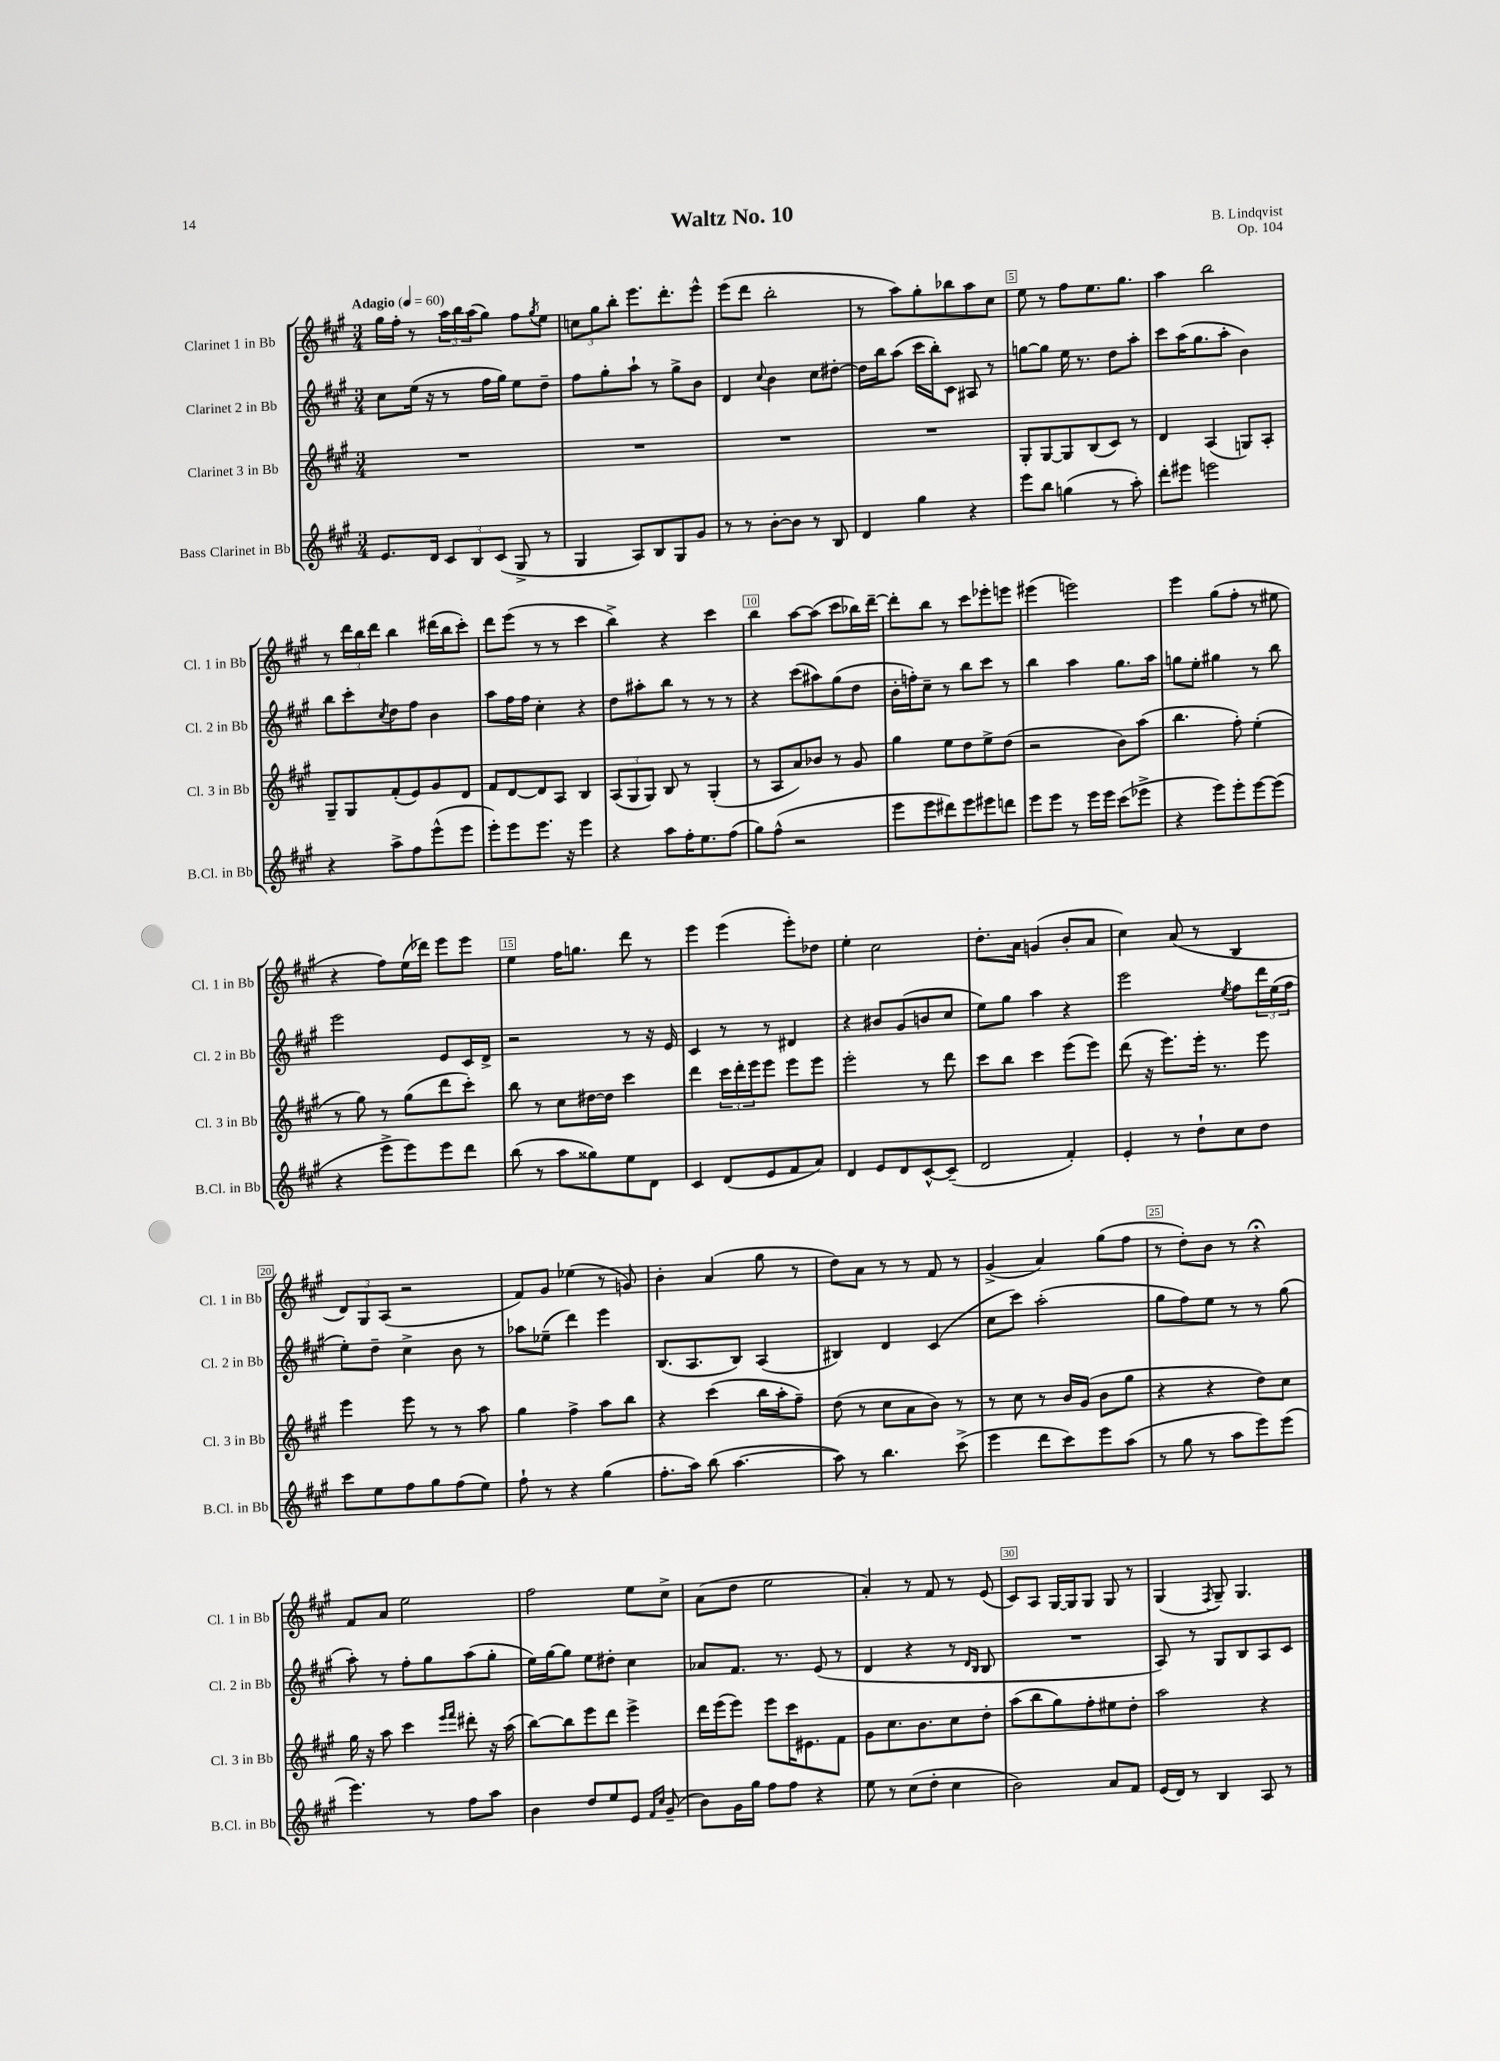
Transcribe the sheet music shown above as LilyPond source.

\header { title = "Waltz No. 10" composer = "B. Lindqvist" opus = "Op. 104" }
<<
\new StaffGroup <<
\new Staff = "s0" \with { instrumentName = "Clarinet 1 in Bb" shortInstrumentName = "Cl. 1 in Bb" } {
    \clef treble \key a \major \numericTimeSignature \time 3/4 \tempo "Adagio" 4 = 60
    gis''16 fis''16-. r8 \tuplet 3/2 { a''16 b''16 a''16( } gis''8) fis''8 \acciaccatura { gis''8 } e''8 |
    \tuplet 3/2 { c''8 gis''8 b''8-. } e'''8. d'''8.-. e'''8-^ |
    e'''8( d'''8 b''2-. |
    r8 a''8) gis''8-. bes''8 a''8 cis''8 |
    e''8 r8 fis''8 e''8. gis''8. |
    a''4 b''2 |
    r8 \tuplet 3/2 { d'''16 b''16 d'''16 } b''4 dis'''16( b''16 cis'''8-.) |
    d'''8 e'''8( r8 r8 cis'''4 |
    b''4->) r4 cis'''4 |
    b''4 a''8~ a''8( cis'''8 bes''16) d'''16~-- |
    d'''8-. b''8 r8 cis'''8 ees'''8-. e'''8 |
    eis'''4( e'''2) |
    e'''4 gis''8( fis''8-. r8 eis''8 |
    r4 fis''8) e''16( des'''16) e'''8 e'''8 |
    e''4 fis''16 g''8. d'''8 r8 |
    e'''4 e'''4( e'''8-.) des''8 |
    e''4-. cis''2 |
    d''8.-. a'16 g'4( b'8-. a'8 |
    cis''4) a'8( r8 b4 |
    \tuplet 3/2 { d'8) gis8 a8( } r2 |
    fis'8) gis'8 ees''4( r8 g'8) |
    b'4-. a'4( gis''8 r8 |
    d''8) a'8 r8 r8 fis'8 r8 |
    gis'4->( a'4) gis''8( fis''8 |
    r8 d''8-.) b'8 r8 r4\fermata |
    fis'8 a'8 e''2 |
    fis''2 e''8 cis''8-> |
    a'8( d''8 e''2 |
    a'4-.) r8 fis'8 r8 e'8( |
    cis'8) a8 gis16~ gis16 gis8 gis8 r8 |
    gis4( \acciaccatura { fis8 } gis8--) gis4. \bar "|." |
}
\new Staff = "s1" \with { instrumentName = "Clarinet 2 in Bb" shortInstrumentName = "Cl. 2 in Bb" } {
    \clef treble \key a \major \numericTimeSignature \time 3/4
    cis''8 e''16( r16 r8 fis''16 gis''16) e''8 d''8-- |
    fis''8 gis''8-. a''8-! r8 gis''8-> b'8 |
    d'4 \appoggiatura { cis''8 } b'4 cis''8 dis''8~-. |
    dis''16 b''16 a''8( cis'''16 b''16-.) cis'8 ais8 r8 |
    g''8~ g''8 e''16 r8. d''8 a''8-. |
    cis'''8 a''16( gis''8. a''8-. b'4) |
    b''8 cis'''8-. \acciaccatura { cis''8 } d''8 fis''8 b'4 |
    a''8 fis''16 fis''16 cis''4-. r4 |
    d''8 ais''8-. b''8 r8 r8 r8 |
    r4 cis'''8( ais''8) gis''8( d''8 |
    b'16-. f''16-.) cis''8-- r8 b''8 cis'''8 r8 |
    b''4 a''4 gis''8. a''16 |
    g''8 e''8-. gis''4 r8 b''8 |
    e'''2 e'8 cis'16 d'16-> |
    r2 r8 r16 e'16 |
    cis'4 r8 r8 dis'4 |
    r4 bis'8 gis'8( b'8 cis''8 |
    e''8) gis''8 a''4 r4 |
    e'''2 \acciaccatura { e''8 } fis''8 \tuplet 3/2 { d'''16 e''16( fis''16 } |
    e''8-.) d''8-- cis''4-> b'8 r8 |
    aes''8 ees''8--( d'''4) e'''4 |
    b8.( a8. b8) a4( |
    bis4) d'4 cis'4( |
    cis''8 cis'''8) a''2-.( |
    gis''8 fis''8) e''8 r8 r8 gis''8( |
    a''8-.) r8 fis''8-. gis''8 a''8( gis''8-. |
    e''16) gis''16~ gis''8 e''8 dis''8-. cis''4 |
    aes'8 fis'8. r8. e'8( r8 |
    d'4 r4 r8 \grace { d'16 b16 } b8 |
    R2. |
    a8) r8 gis8 b8 a8 cis'8 \bar "|." |
}
\new Staff = "s2" \with { instrumentName = "Clarinet 3 in Bb" shortInstrumentName = "Cl. 3 in Bb" } {
    \clef treble \key a \major \numericTimeSignature \time 3/4
    R2. |
    R2. |
    R2. |
    R2. |
    gis8-. gis8~ gis8 b8( cis'8) r8 |
    d'4 a4( g8) a8-. |
    gis8-- gis8 fis'8-.( e'8) gis'8 d'8 |
    fis'8 d'8~ d'8 a8 b4 |
    \tuplet 3/2 { a8( gis8 gis8) } b8 r8 gis4-.( |
    r8 a8 a'8) bes'8 r8 gis'8 |
    gis''4 e''8 d''8 e''8-> d''8( |
    r2 b'8) a''8( |
    b''4. fis''8-.) e''4-.( |
    r8 gis''8) r8 gis''8( d'''8 cis'''8-.) |
    b''8 r8 cis''8 dis''16~ dis''16 cis'''4 |
    d'''4 \tuplet 3/2 { cis'''16 d'''16-. e'''16 } e'''8 e'''8 e'''8 |
    e'''2-. r8 d'''8 |
    cis'''8 b''8 cis'''4 e'''8( e'''8) |
    d'''8( r16 e'''8.) e'''16-. r8. e'''8 |
    e'''4 e'''8 r8 r8 a''8 |
    gis''4 fis''4-> a''8 b''8 |
    r4 cis'''4( b''16 a''16-. fis''8--) |
    d''8( r8 cis''8 a'8 b'8) r8 |
    r8 cis''8 r8 b'16 gis'16( b'8 gis''8 |
    r4 r4 d''8) cis''8 |
    gis''16 r16 a''8 cis'''4 \grace { e'''16 fis'''16 } dis'''8-. r16 a''16( |
    b''8~) b''8 e'''8 d'''8 e'''4-> |
    d'''16 e'''16( e'''8) e'''8 cis'''16 eis'8. fis'8 |
    gis'8 cis''8. b'8. cis''8 d''8-. |
    a''8( b''8 gis''8) fis''8-. eis''8 d''8-. |
    a''2 r4 \bar "|." |
}
\new Staff = "s3" \with { instrumentName = "Bass Clarinet in Bb" shortInstrumentName = "B.Cl. in Bb" } {
    \clef treble \key a \major \numericTimeSignature \time 3/4
    e'8. d'16 \tuplet 3/2 { cis'8 b8 cis'8( } gis8-> r8 |
    gis4 a8) b8 gis8 gis'8 |
    r8 r8 b'8~-. b'8 r8 b8 |
    d'4 gis''4 r4 |
    e'''8 b''8 g''4( r8 a''8-.) |
    d'''8-. eis'''8 e'''2 |
    r4 a''8-> fis''8 e'''8-^( e'''8 |
    e'''8-.) e'''8 e'''8. r16 e'''4 |
    r4 a''8 fis''16-. e''8. fis''8( |
    gis''8) fis''8-^( r2 |
    e'''8 e'''8 dis'''8) e'''8 eis'''8 d'''8 |
    e'''8 e'''8 r8 e'''16 e'''16 cis'''8( ees'''8-> |
    r4 e'''8) e'''8-. e'''8~ e'''8( |
    r4 e'''8-> e'''8) e'''8 d'''8 |
    b''8( r8 a''8 gisis''8) e''8 d'8 |
    cis'4 d'8( e'8 fis'8 a'8) |
    d'4 e'8 d'8 cis'8~-^ cis'8--( |
    d'2 fis'4-.) |
    e'4-. r8 d''8-! cis''8 d''8 |
    cis'''8 e''8 fis''8 gis''8 fis''8( e''8) |
    fis''8-! r8 r4 gis''4( |
    fis''8.-. a''16) b''8( a''4.~ |
    a''8) r8 b''4. cis'''8->( |
    e'''4 d'''8 cis'''8) e'''8 a''8( |
    r8 gis''8 r8 a''8 e'''8) e'''8( |
    e'''4.) r8 fis''8 a''8 |
    b'4 d''8 e''8 e'8 \grace { fis'16 cis''16 } gis'8--( |
    b'8) gis'16 gis''16 fis''8 fis''8 r4 |
    e''8 r8 cis''8( d''8-. cis''4 |
    b'2) a'8 fis'8 |
    e'16( d'16) r8 b4 a8 r8 \bar "|." |
}
>>
>>
\layout { \context { \Score \override BarNumber.break-visibility = ##(#f #t #t) barNumberVisibility = #(every-nth-bar-number-visible 5) \override BarNumber.stencil = #(make-stencil-boxer 0.1 0.3 ly:text-interface::print) } }
